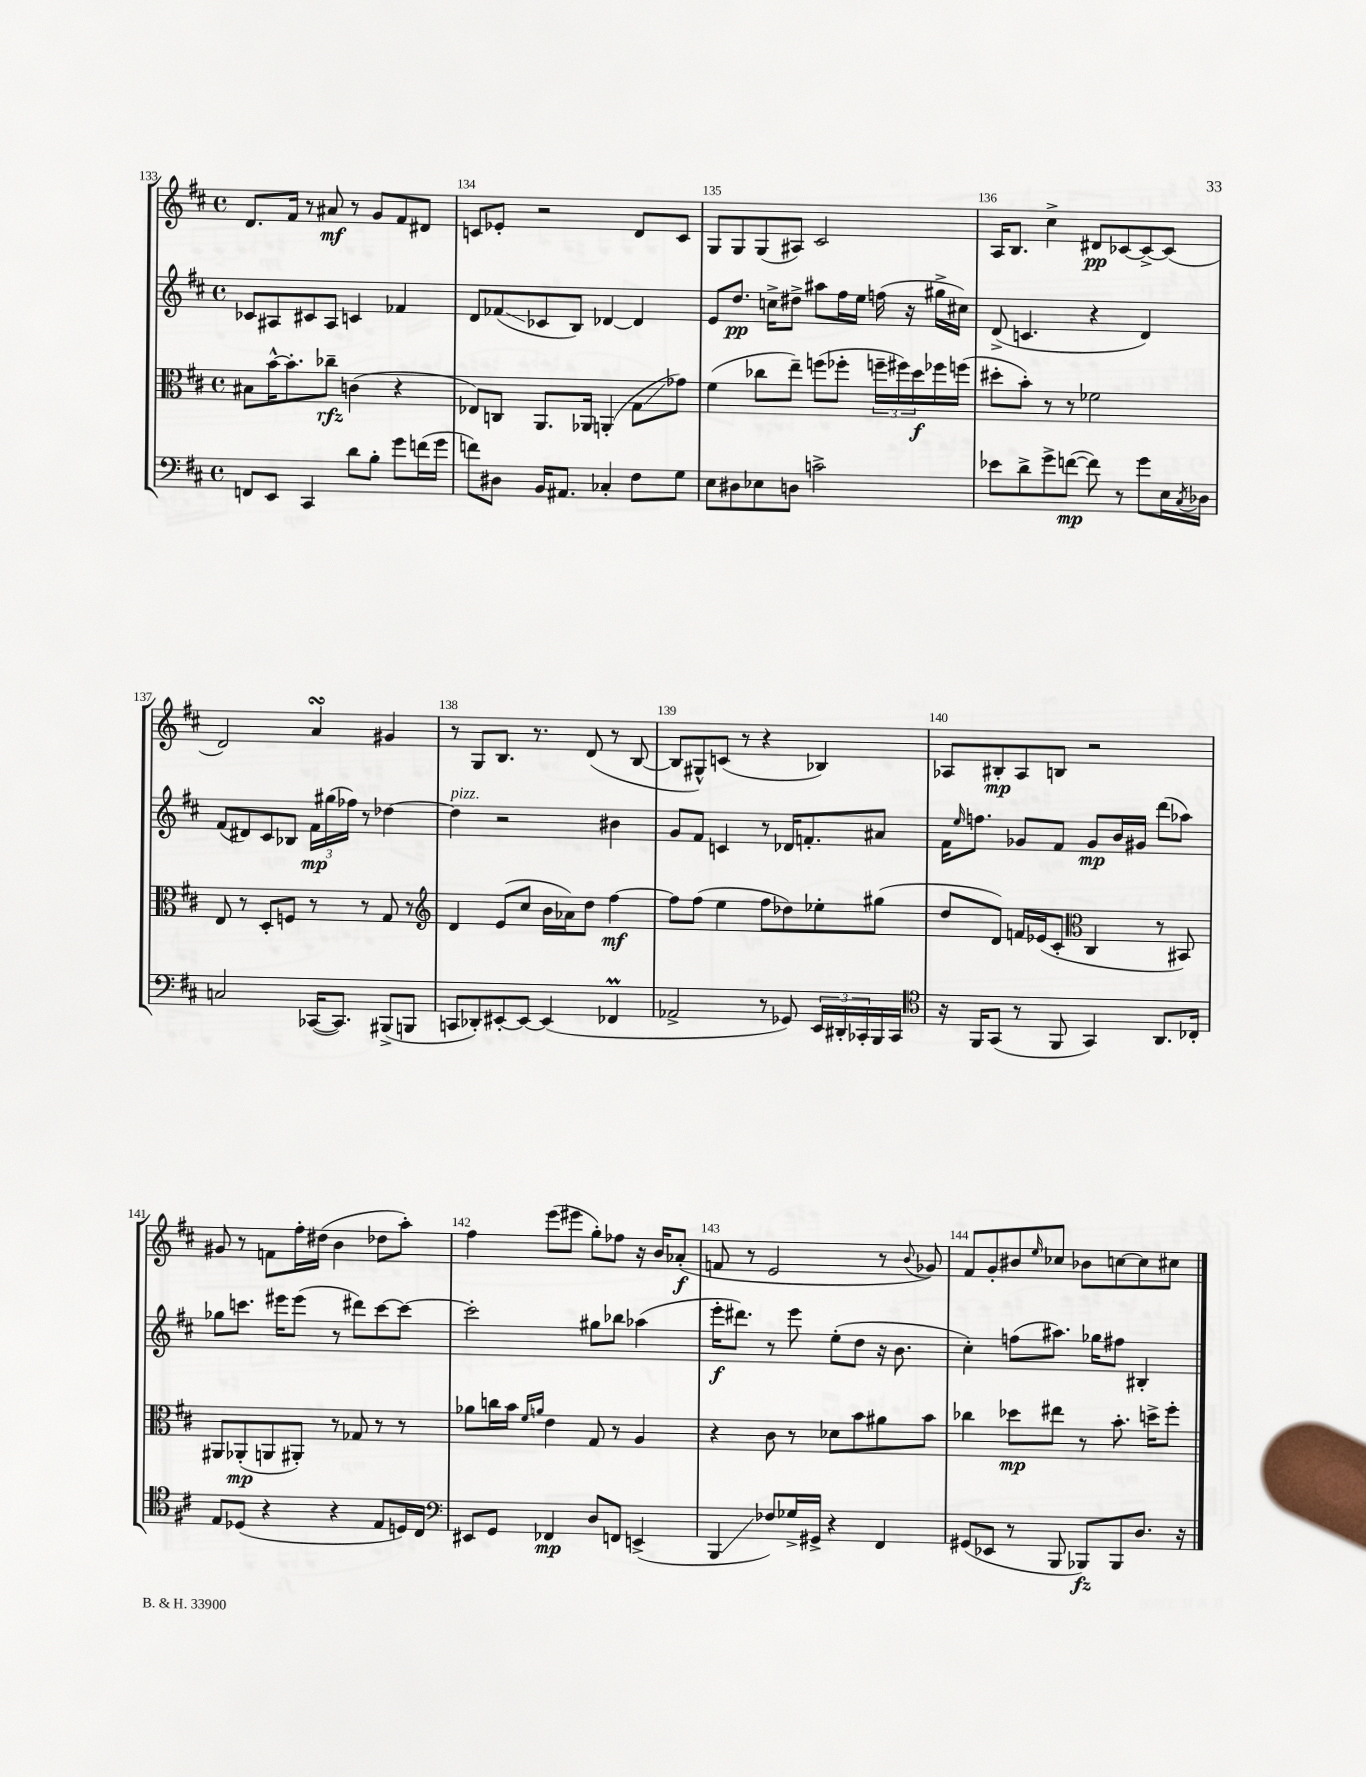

**kern	**kern	**kern	**kern
*staff4	*staff3	*staff2	*staff1
*clefF4	*clefC3	*clefG2	*clefG2
*k[f#c#]	*k[f#c#]	*k[f#c#]	*k[f#c#]
*M4/4	*M4/4	*M4/4	*M4/4
*met(c)	*met(c)	*met(c)	*met(c)
8FF	8B#	8c-	8.d
8EE	[16b^^	8A#	.
.	8.b']	.	16f#
4CC#	.	8c#	8r
.	8cc-~	8A#	8a#
8d	(4c	4c	8r
8B'	.	.	8g
8g	4r	4f-	8f#
(16f	.	.	8d#
16g	.	.	.
=	=	=	=
8f)	8E-)	8d	8c
8D#	8C	(8f-	8e-'
16BB	8.AA	8c-	2r
8.AA#	.	.	.
.	.	8B)	.
.	16AA-	.	.
4C-'	(4AA'	[4d-	.
8F#	8G	4d-]	8d
8G	8g-)	.	8c
=	=	=	=
8E	(4f#	8e	8G
8D#	.	8.dd	8G
8E-	8cc-	.	(8G
.	.	16cc^	.
8D	8ee~)	8dd#^	8A#)
2c^	(8ff	8aa#	2c#
.	8ff-'	16ff#	.
.	.	16ee	.
.	24ff~	(16ff	.
.	24ff#)	.	.
.	.	16r	.
.	24dd	.	.
.	16ff-	16gg#^	.
.	(16ff	16cc#)	.
=	=	=	=
8e-	8dd#'	(8d^	16A
.	.	.	8.B
8d^	8b')	4.c	.
8g^	8r	.	4cc#^
([8f	8r	.	.
8f])	2f-	4r	8d#
8r	.	.	[8c-
8g	.	4d)	8c-^_
16E	.	.	(8c-]
8qC#	.	.	.
16D-	.	.	.
=	=	=	=
2C	8E	(8f#	2d)
.	8r	8d#)	.
.	8D'	8c#	.
.	8F	8B-	.
([16CC-	8r	24f#	4a
.	.	(24gg#	.
8.CC-])	.	.	.
.	.	24ff-)	.
.	8r	8r	.
(8BBB#^	8G	[4dd-	4g#
8BBB	8r	.	.
=	=	=	=
*	*clefG2	*	*
8CC	4d	4dd-]	8r
8DD-')	.	.	8G
[8EE#'	(8e	2r	8.B
8EE#_	8cc#	.	.
.	.	.	8.r
(4EE#]	16b	.	.
.	16a-)	.	.
.	8dd	.	(8d
4FF-	[4ff#	4b#	8r
.	.	.	[8B
=	=	=	=
2AA-^	8ff#]	8g	8B]
.	(8ff#	8f#	8G#^^)
.	4ee	4c	(8c
.	.	.	8r
8r	8ff#	8r	4r
8GG-)	8dd-)	16d-	.
.	.	8.f'	.
24EE	8ee-'	.	4B-)
24DD#'	.	.	.
24CC-'	.	.	.
16BBB	(8gg#	8a#	.
16CC-	.	.	.
=	=	=	=
*clefC4	*	*	*
16r	8dd	16f#	8A-
.	.	16qqee	.
16FF#	.	8.ff	.
(8GG	8d)	.	8B#'
8r	16f	8g-	8A-
.	(16e-	.	.
8FF#	8c#'	8f#	8B
*	*clefC3	*	*
4GG)	4C#	8g-	2r
.	.	16b	.
.	.	16g#	.
8.AA	8r	(8ddd	.
.	8BB#)	8aa-)	.
16C-'	.	.	.
=	=	=	=
8E	8AA#	8gg-	8g#
(8D-	(8AA-'	8.ccc	8r
4r	8AA	.	8f
.	.	16eee#	.
.	8AA#')	(8eee#	16ff#'
.	.	.	(16dd#
4r	8r	8r	4b
.	8G-	8ddd#)	.
8E	8r	[8ccc	8dd-
16D)	8r	8ccc_	8aa')
16C#	.	.	.
=	=	=	=
*clefF4	*	*	*
8EE#	8a-	2ccc']	4ff#
8GG	16cc	.	.
.	16b	.	.
.	16qqf#	.	.
.	16qqa	.	.
4FF-	4e	.	(8eee
.	.	.	8eee#
8D	8G	8gg#	8gg')
8FF	8r	8bb-	8ff-
(4EE^	4A	(4aa-	16r
.	.	.	16b
.	.	.	(8a-'
=	=	=	=
4BBB	4r	16eee'	8f
.	.	8.ddd#)	.
.	.	.	8r
8F-)	8c#	8r	2e
16G-^	8r	8eee	.
16GG#^	.	.	.
4r	8d-	(8ee'	.
.	8b	8dd	.
4FF#	8a#	16r	8r
.	.	8.b	.
.	.	.	8qqb
.	8b	.	8g-)
=	=	=	=
(8GG#	4cc-	4cc#')	8f#
8EE-	.	.	8g'
8r	8dd-	(8ff	8b#
.	.	.	16qqee
8BBB	8ee#	8.aa#)	8cc-
8BBB-)	8r	.	8b-
.	.	16gg-	.
8BBB-	8.b'	8ff#	[8cc
8.D	.	4B#'	8cc]
.	16dd^	.	.
.	8ff#'	.	8cc#
16r	.	.	.
==	==	==	==
*-	*-	*-	*-
